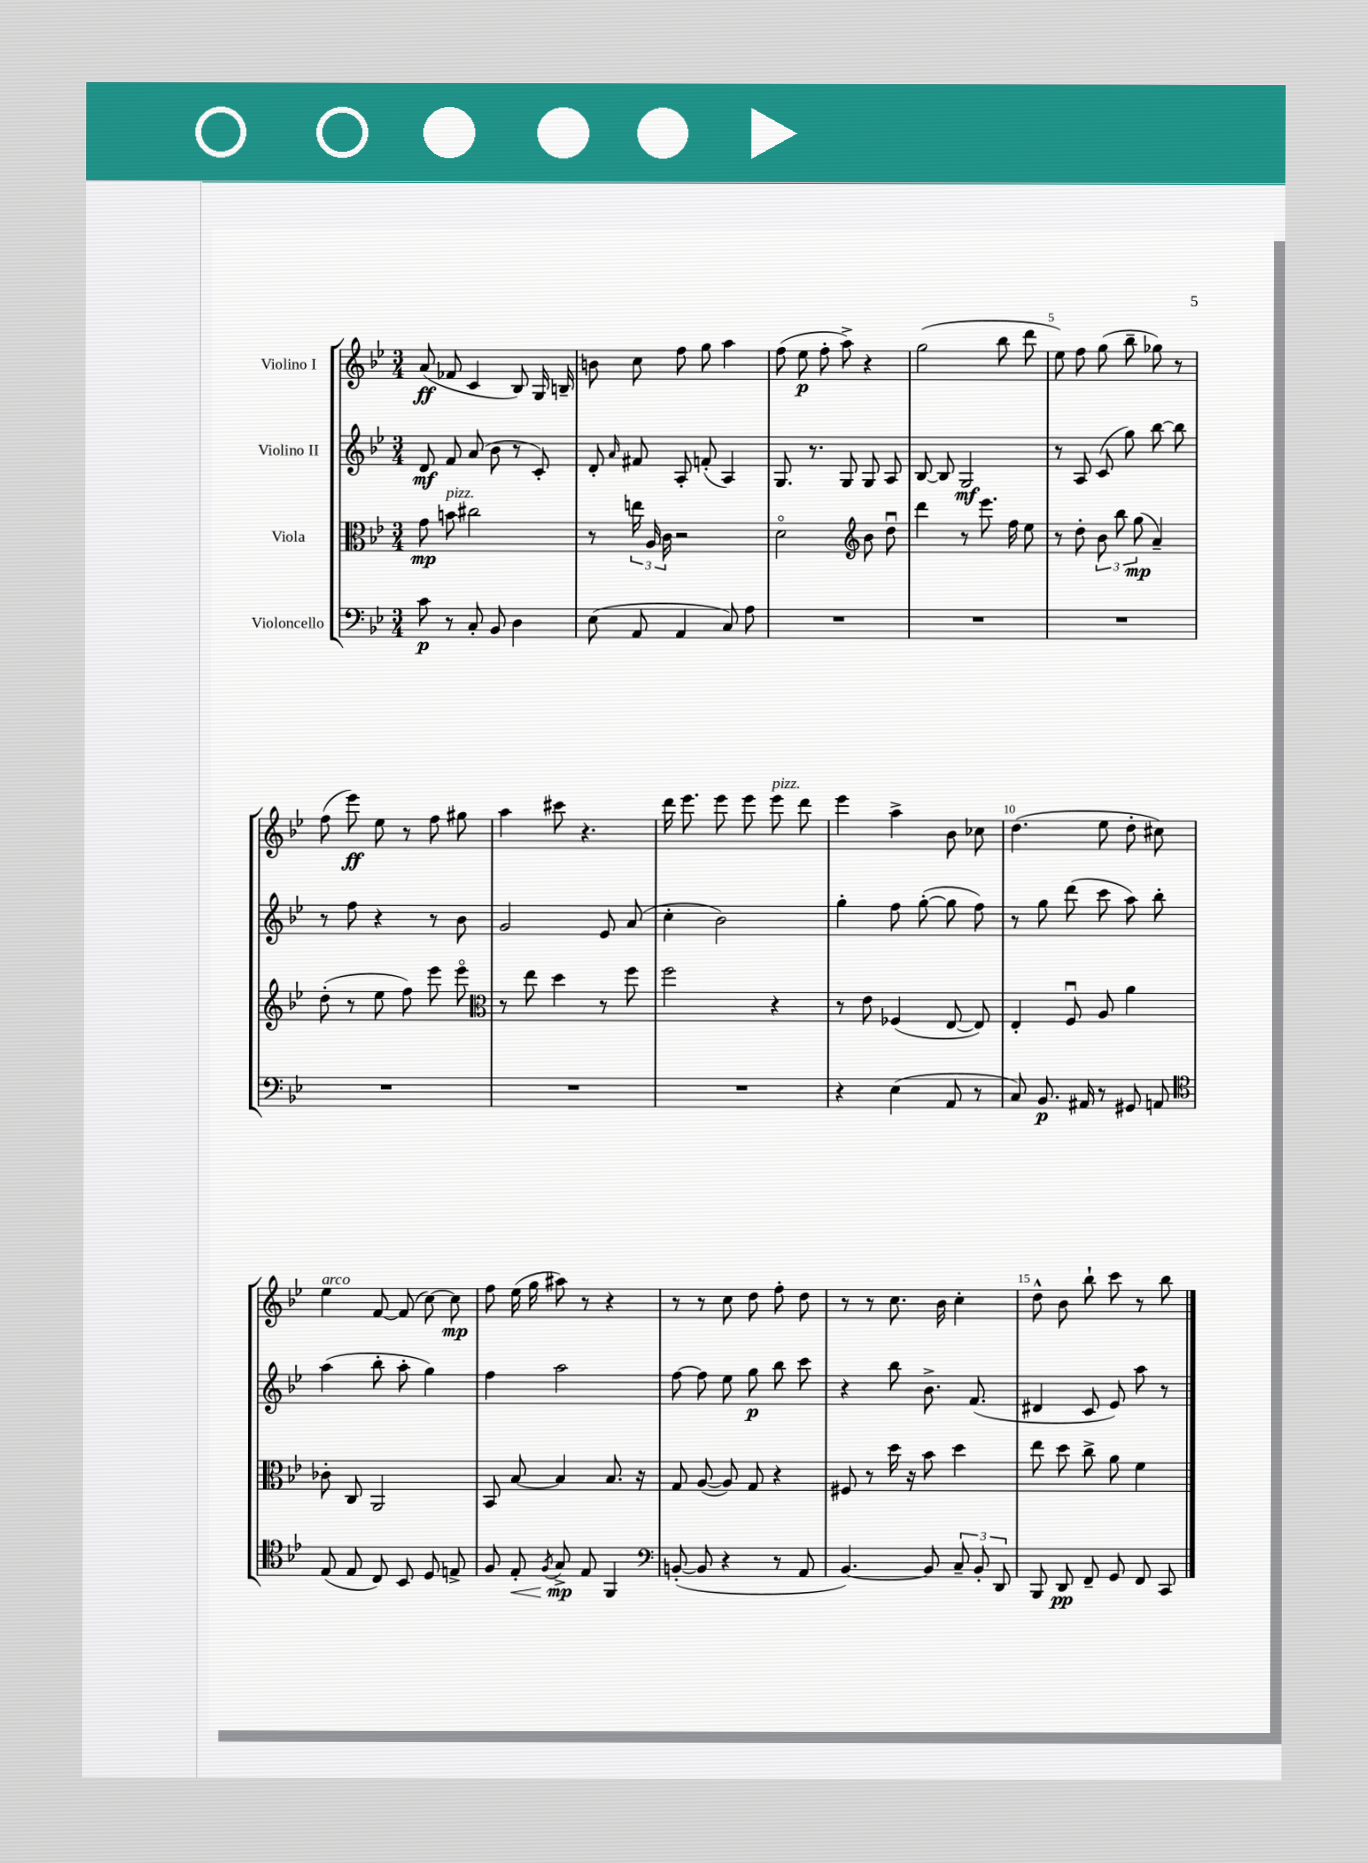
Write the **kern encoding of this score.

**kern	**dynam	**kern	**dynam	**kern	**dynam	**kern	**dynam
*part4	*part4	*part3	*part3	*part2	*part2	*part1	*part1
*staff4	*staff4	*staff3	*staff3	*staff2	*staff2	*staff1	*staff1
*I"Violoncello	*	*I"Viola	*	*I"Violino II	*	*I"Violino I	*
*clefF4	*	*clefC3	*	*clefG2	*	*clefG2	*
*k[b-e-]	*	*k[b-e-]	*	*k[b-e-]	*	*k[b-e-]	*
*M3/4	*	*M3/4	*	*M3/4	*	*M3/4	*
=1	=1	=1	=1	=1	=1	=1	=1
8c\	p	8g\	mp	8d/	mf	(8a/	ff
!	!	!LO:TX:a:i:t=pizz.	!	!	!	!	!
8r	.	8bn\	.	8f/	.	8f-X/	.
8C'/	.	2cc#X\	.	(8a/	.	4c/	.
8BB-/	.	.	.	8b-\	.	.	.
4D\	.	.	.	8r	.	8B-/)	.
.	.	.	.	8c'/)	.	16G/	.
.	.	.	.	.	.	16Bn~/	.
=2	=2	=2	=2	=2	=2	=2	=2
(8E-\	.	8r	.	8d'/	.	8bn\	.
.	.	.	.	16qqa/	.	.	.
8AA/	.	24een\	.	8f#X/	.	8cc\	.
.	.	24A/	.	.	.	.	.
.	.	24c\	.	.	.	.	.
4AA/	.	2r	.	8A'/	.	8ff\	.
.	.	.	.	(8fn'/	.	8gg\	.
8C/)	.	.	.	4A/)	.	4aa\	.
8A\	.	.	.	.	.	.	.
=3	=3	=3	=3	=3	=3	=3	=3
2.r	.	2d\	.	8.G/	.	(8ff\	.
.	.	.	.	.	.	8ee-\	p
.	.	.	.	8.r	.	.	.
.	.	.	.	.	.	8ff'\	.
.	.	.	.	8G/	.	8aa^\)	.
*	*	*clefG2	*	*	*	*	*
.	.	8b-\	.	8G/	.	4r	.
.	.	8ddu\	.	8A/	.	.	.
=4	=4	=4	=4	=4	=4	=4	=4
2.r	.	4ddd\	.	[8B-/	.	(2gg\	.
.	.	.	.	8B-/]	.	.	.
.	.	8r	.	2G/	mf	.	.
.	.	8.eee-\	.	.	.	.	.
.	.	.	.	.	.	8bb-\	.
.	.	16ff\	.	.	.	.	.
.	.	8ee-\	.	.	.	8ddd\	.
=5	=5	=5	=5	=5	=5	=5	=5
2.r	.	8r	.	8r	.	8ee-\)	.
.	.	8dd'\	.	8A/	.	8ff\	.
.	.	12b-\	.	(8c/	.	(8gg\	.
.	.	12bb-\	.	.	.	.	.
.	.	.	.	8gg\)	.	8bb-~\	.
.	.	(12gg\	mp	.	.	.	.
.	.	4a~/)	.	[8bb-\	.	8gg-X\)	.
.	.	.	.	8bb-\]	.	8r	.
!!LO:LB:g=z
=6	=6	=6	=6	=6	=6	=6	=6
2.r	.	(8dd'\	.	8r	.	(8ff\	.
.	.	8r	.	8ff\	.	8eee-\)	ff
.	.	8ee-\	.	4r	.	8ee-\	.
.	.	8ff\)	.	.	.	8r	.
.	.	8eee-\	.	8r	.	8ff\	.
.	.	8eee-\	.	8b-\	.	8gg#X\	.
=7	=7	=7	=7	=7	=7	=7	=7
*	*	*clefC3	*	*	*	*	*
2.r	.	8r	.	2g/	.	4aa\	.
.	.	8ee-\	.	.	.	.	.
.	.	4dd\	.	.	.	8ccc#X\	.
.	.	.	.	.	.	4.r	.
.	.	8r	.	8e-/	.	.	.
.	.	8ff\	.	(8a/	.	.	.
=8	=8	=8	=8	=8	=8	=8	=8
2.r	.	2ff\	.	4cc'\	.	16ddd\	.
.	.	.	.	.	.	8.eee-\	.
.	.	.	.	2b-\)	.	8eee-\	.
.	.	.	.	.	.	8eee-\	.
!	!	!	!	!	!	!LO:TX:a:i:t=pizz.	!
.	.	4r	.	.	.	8eee-\	.
.	.	.	.	.	.	8ddd\	.
=9	=9	=9	=9	=9	=9	=9	=9
4r	.	8r	.	4gg'\	.	4eee-\	.
.	.	8e-\	.	.	.	.	.
(4E-\	.	(4F-X/	.	8ff\	.	4aa^\	.
.	.	.	.	([8gg'\	.	.	.
8AA/	.	[8E-/	.	8gg\]	.	8b-\	.
8r	.	8E-/])	.	8ff\)	.	8cc-X\	.
=10	=10	=10	=10	=10	=10	=10	=10
8C/)	.	4E-'/	.	8r	.	(4.dd\	.
8.BB-/	p	.	.	8gg\	.	.	.
.	.	8Fu/	.	(8ddd\	.	.	.
16AA#X/	.	.	.	.	.	.	.
8r	.	8A/	.	8ccc\	.	8ee-\	.
8GG#X/	.	4a\	.	8aa\)	.	8dd'\	.
8AAn/	.	.	.	8bb-'\	.	8cc#X\)	.
!!LO:LB:g=z
=11	=11	=11	=11	=11	=11	=11	=11
*clefC4	*	*	*	*	*	*	*
!	!	!	!	!	!	!LO:TX:a:i:t=arco	!
(8E-/	.	8c-X'\	.	(4aa\	.	4ee-\	.
8E-/	.	8C/	.	.	.	.	.
8C/)	.	2AA/	.	8bb-'\	.	[8f/	.
8BB-/	.	.	.	8aa'\	.	(8f/]	.
8D/	.	.	.	4gg\)	.	[8cc\)	.
8En^/	.	.	.	.	.	8cc\]	mp
=12	=12	=12	=12	=12	=12	=12	=12
8F/	.	8BB-/	.	4ff\	.	8ff\	.
!	!LO:HP:b	!	!	!	!	!	!
8E-'/	<	[8B-/	.	.	.	(16ee-\	.
.	.	.	.	.	.	16gg\	.
8qF/	.	.	.	.	.	.	.
8G^/	mp	4B-/]	.	2aa\	.	8aa#X\)	.
8E-/	[	.	.	.	.	8r	.
4FF/	.	8.B-/	.	.	.	4r	.
.	.	16r	.	.	.	.	.
=13	=13	=13	=13	=13	=13	=13	=13
*clefF4	*	*	*	*	*	*	*
([8BBn'/	.	8G/	.	[8ff\	.	8r	.
8BB/]	.	([8A/	.	8ff\]	.	8r	.
4r	.	8A/])	.	8ee-\	.	8cc\	.
.	.	8G/	.	8gg\	p	8dd\	.
8r	.	4r	.	8bb-\	.	8ff'\	.
8AA/	.	.	.	8ccc\	.	8dd\	.
=14	=14	=14	=14	=14	=14	=14	=14
[4.BB-/)	.	8F#X/	.	4r	.	8r	.
.	.	8r	.	.	.	8r	.
.	.	16dd\	.	8bb-\	.	8.cc\	.
.	.	16r	.	.	.	.	.
8BB-/]	.	8b-\	.	8.b-^\	.	.	.
.	.	.	.	.	.	16b-\	.
12C~/	.	4dd\	.	.	.	4cc'\	.
.	.	.	.	(8.f/	.	.	.
12BB-'/	.	.	.	.	.	.	.
12DD/	.	.	.	.	.	.	.
=15	=15	=15	=15	=15	=15	=15	=15
8BBB-/	.	8ee-\	.	4d#X/	.	8dd^^\	.
8DD/	pp	8dd\	.	.	.	8b-\	.
8FF~/	.	8cc^\	.	8c/	.	8bb-`\	.
8GG/	.	8a\	.	8e-/)	.	8ccc\	.
8FF/	.	4f\	.	8aa\	.	8r	.
8CC/	.	.	.	8r	.	8bb-\	.
==	==	==	==	==	==	==	==
*-	*-	*-	*-	*-	*-	*-	*-
